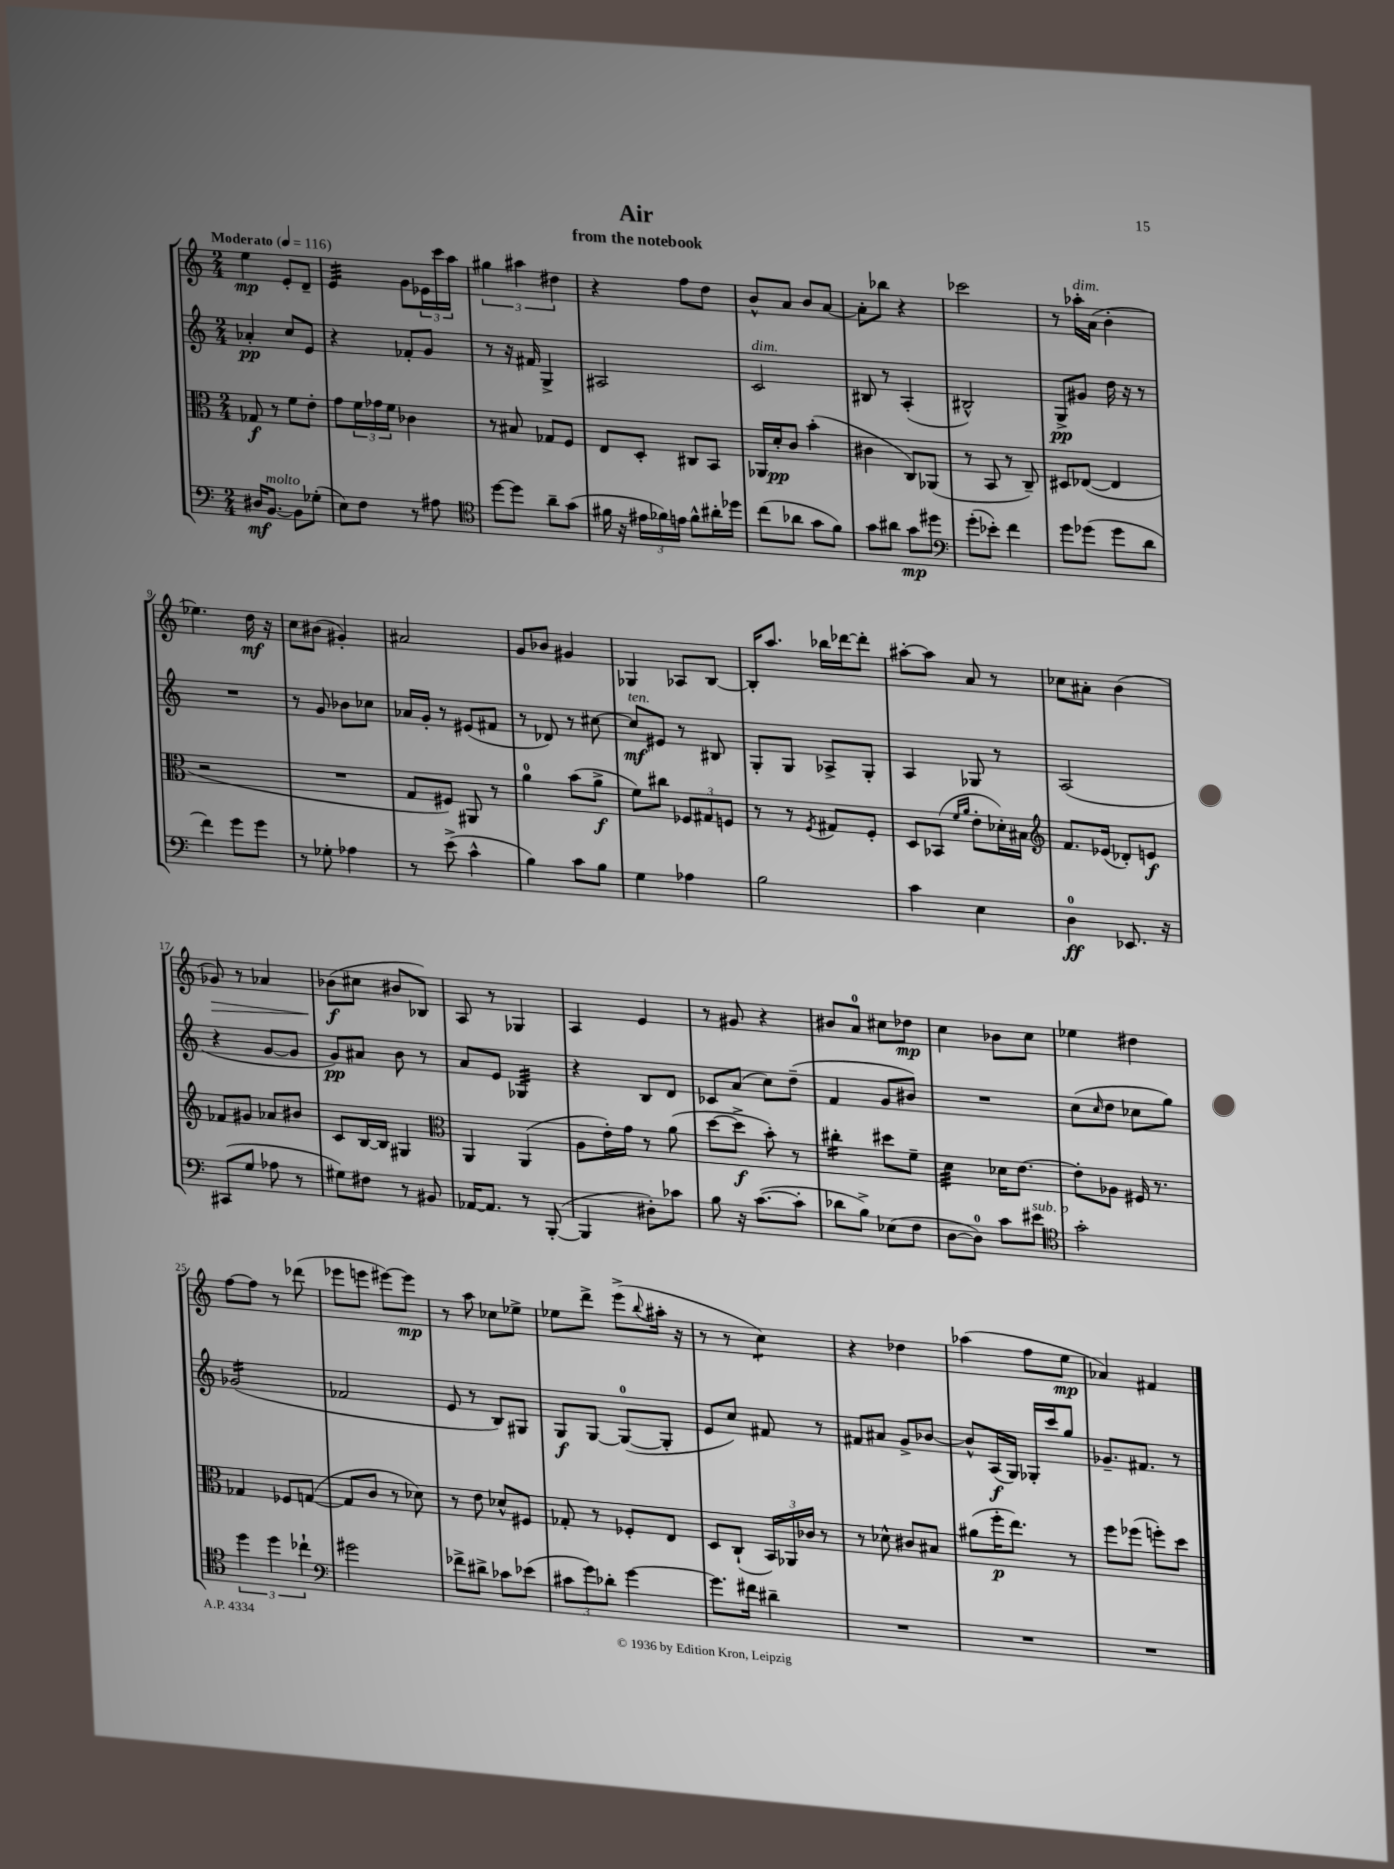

**kern	**kern	**kern	**kern
*staff4	*staff3	*staff2	*staff1
*clefF4	*clefC3	*clefG2	*clefG2
*k[]	*k[]	*k[]	*k[]
*M2/4	*M2/4	*M2/4	*M2/4
*MM116	*MM116	*MM116	*MM116
16D#/LK	8G-/	4a-'/	4ee\
[8.BB/J	.	.	.
.	8r	.	.
8BB\]L	8f\L	8cc/L	8e'/L
(8G-'\J	8e'\J	8e/J	8d~/J
=	=	=	=
8E\L)	8g\L	4r	4e/
8F\J	24f\L	.	.
.	24g-\	.	.
.	24f\JJ	.	.
8r	4c-\	8f-'/L	8g\L
8A#\	.	8g/J	24e-\L
.	.	.	24ccc\
.	.	.	24aa\JJ
=	=	=	=
*clefC4	*	*	*
[8dd\L	8r	8r	6gg#\
8dd\]J	8B#/	16r	.
.	.	.	6aa#\
.	.	16f#/	.
8a~\L	8G-/L	4G^/	.
.	.	.	6dd#\
(8g\J	8F/J	.	.
=	=	=	=
16f#\	8E/L	2A#/	4r
16r	.	.	.
24e#\LL	8D'/J	.	.
24f-\)	.	.	.
24e\JJ	.	.	.
8f-^^\L	8C#/L	.	8ff\L
16a#'\L	8BB/J	.	8dd\J
16dd-\JJ	.	.	.
=	=	=	=
(8cc\L	16AA-/LL	2c/	8b^^/L
.	16d'/J	.	.
8a-\J	8c/J	.	8a/J
8g\L	(4b'\	.	8b/L
8f\J)	.	.	[8a/J
=	=	=	=
8g\L	4c#\	8B#/	8a'\]L
8a#\J	.	8r	8bb-\J
8g\L	8C/L)	(4A'/	4r
8dd#\J	(8AA-/J	.	.
=	=	=	=
*clefF4	*	*	*
(8g'\L	8r	2B#^^/)	2ccc-\
8e-'\J)	8BB/	.	.
4f\	8r	.	.
.	8C~/)	.	.
=	=	=	=
8g\L	8D#/L	8G^/L	8r
(8g-\J	([8E-/J	8g#/J	16aa-'\LL
.	.	.	(16a\JJ
8g-\L	4E-/]	16dd\	4b'\
.	.	16r	.
8d\J	.	8r	.
=	=	=	=
4f\)	2r	2r	4.ee-\)
8g\L	.	.	.
8g\J	.	.	16dd\
.	.	.	16r
=	=	=	=
8r	2r	8r	8cc\L
8G-'\	.	8g/	(8b#\J
4A-\	.	8b-\L	4g#'/)
.	.	8cc-\J	.
=	=	=	=
8r	8G/L	16a-/LL	2a#/
.	.	16g'/JJ	.
(8e^\	8F#/J)	8r	.
4c^^\	8AA#/	(8e#/L	.
.	8r	8f#/J	.
=	=	=	=
4B\)	4a\	8r	8g/L
.	.	8d-/)	8b-/J
8c\L	(8b\L	8r	4g#/
8B\J	8a^\J	[8cc#\	.
=	=	=	=
4G\	8f\L)	8cc#/]L	4G-/
.	8cc#\J	8e#/J	.
4A-\	12F-/L	8r	8A-/L
.	12G#/	.	.
.	.	8B#/	[8B/J
.	12F/J	.	.
=	=	=	=
2B\	8r	8G'/L	16B'/]LK
.	.	.	8.aa/J
.	8r	8G/J	.
.	8qF/	.	.
.	8G#/L	8A-^/L	16bb-\LL
.	.	.	[16ddd-\J
.	8F'/J	8G'/J	8ddd-'\]J
=	=	=	=
4c\	8D/L	4A/	[8aa#'\L
.	(8BB-/J	.	8aa#\]J
.	16qqf/LL	.	.
.	16qqa/JJ	.	.
4E\	8e'\L	8G-/	8a/
.	16d-'\L)	8r	8r
.	16B#\JJ	.	.
=	=	=	=
*	*clefG2	*	*
4D\	8.f/L	(2A/	8cc-\L
.	.	.	8a#'\J
.	(16e-/Jk	.	.
8.EE-/	8d-'/L)	.	(4b\
.	8e/J	.	.
16r	.	.	.
=	=	=	=
(8CC#/L	8f-/L	4r	8g-/)
8G/J	8g#/J	.	8r
8A-\	8a-/L	[8g/L	4a-/
8r	8b#/J	8g/]J	.
=	=	=	=
8G#\L)	8c/L	8g/L)	(8b-\L
8F#\J	[16B/L	8a#/J	8cc#\J
.	16B/]JJ	.	.
8r	4G#/	8b\	8b#/L
8BB#/	.	8r	8B-/J)
=	=	=	=
*	*clefC3	*	*
[16AA-/LK	4AA/	8a/L	8A/
8.AA-/]J	.	.	.
.	.	8e/J	8r
8r	(4AA/	4G-/	4G-/
([8BBB'/	.	.	.
=	=	=	=
4BBB/]	8A\L	4r	4A/
.	16e'\L)	.	.
.	16g\JJ	.	.
8D#'\L)	8r	8B/L	4e/
8c-\J	(8a\	8d/J	.
=	=	=	=
8B\	[8dd\L	8c-/L	8r
16r	8dd^\]J	(8a/J	8g#/
([8.c\L	.	.	.
.	8b'\)	8cc\L)	4r
8c'\]J	8r	(8dd~\J	.
=	=	=	=
8d-\L	4cc#'\	4f/	8b#/L
8B^\J)	.	.	8a/J
(8E-\L	8dd#\L	8g/L	8cc#\L
8F\J	8f~\J	8b#/J)	8dd-\J
=	=	=	=
[8D\L	4d\	2r	4cc\
8D\]J)	.	.	.
8c\L	16d-\LK	.	8b-\L
.	[8.e\J	.	.
8e#\J	.	.	8cc\J
=	=	=	=
*clefC4	*	*	*
2g'\	8e'\]L	(8cc\L	4ee-\
.	.	16qqcc/	.
.	8A-\J	8dd\J	.
.	16F#/	8cc-\L	4dd#\
.	8.r	.	.
.	.	8gg\J)	.
=	=	=	=
6dd\	4G-/	(2g-/	[8ff\L
.	.	.	8ff\]J
6dd\	.	.	.
.	8F-/L	.	8r
6cc-`\	.	.	.
.	([8G/J	.	(8ddd-\
=	=	=	=
*clefF4	*	*	*
2g#\	8G/]L	2f-/	8eee-\L
.	8c/J	.	8eee\J
.	8r	.	[8eee#\L)
.	8d-\)	.	8eee#\]J
=	=	=	=
8f-^\L	8r	8e/	8r
8d#^\J	8e\	8r	8aa\
8c-\L	8d-^^/L	8B/L)	8cc-\L
(8e-\J	8F#/J	8G#/J	8ee-^\J
=	=	=	=
12c#\L	8G-'/	8G/L	8ee-\L
12g\)	.	.	.
.	8r	[8G/J	8ddd^\J
12d-'\J	.	.	.
[4g\	8F-'/L	(8G/_L	(8eee^\L
.	.	.	8qqbb/
.	8E/J	8G'/]J	16aa#'\Jk
.	.	.	16r
=	=	=	=
8.g\]L	8D/L	8e/L	8r
.	(8C`/J	8cc/J)	8r
16f#\Jk	.	.	.
4d#~\	24BB/LL)	8f#/	4cc\)
.	24AA-/	.	.
.	24c-/JJ	.	.
.	8r	8r	.
=	=	=	=
2r	8r	8f#/L	4r
.	8d-^^\	8a#/J	.
.	8c#/L	8g^/L	4dd-\
.	8B#/J	[8b-/J	.
=	=	=	=
2r	(8a#\L	8b-^^/]L	(4aa-\
.	16ff'\K	(16A/L	.
.	8.ee\J)	16G/JJ)	.
.	.	16G-'/LL	8ff\L
.	.	16ccc/J	.
.	8r	8gg/J	8ee\J
=	=	=	=
2r	8ff\L	8.g-~/L	4a-/)
.	(8ff-\J	.	.
.	.	8.f#/J	.
.	8ff'\L)	.	4f#/
.	8dd\J	8r	.
==	==	==	==
*-	*-	*-	*-
